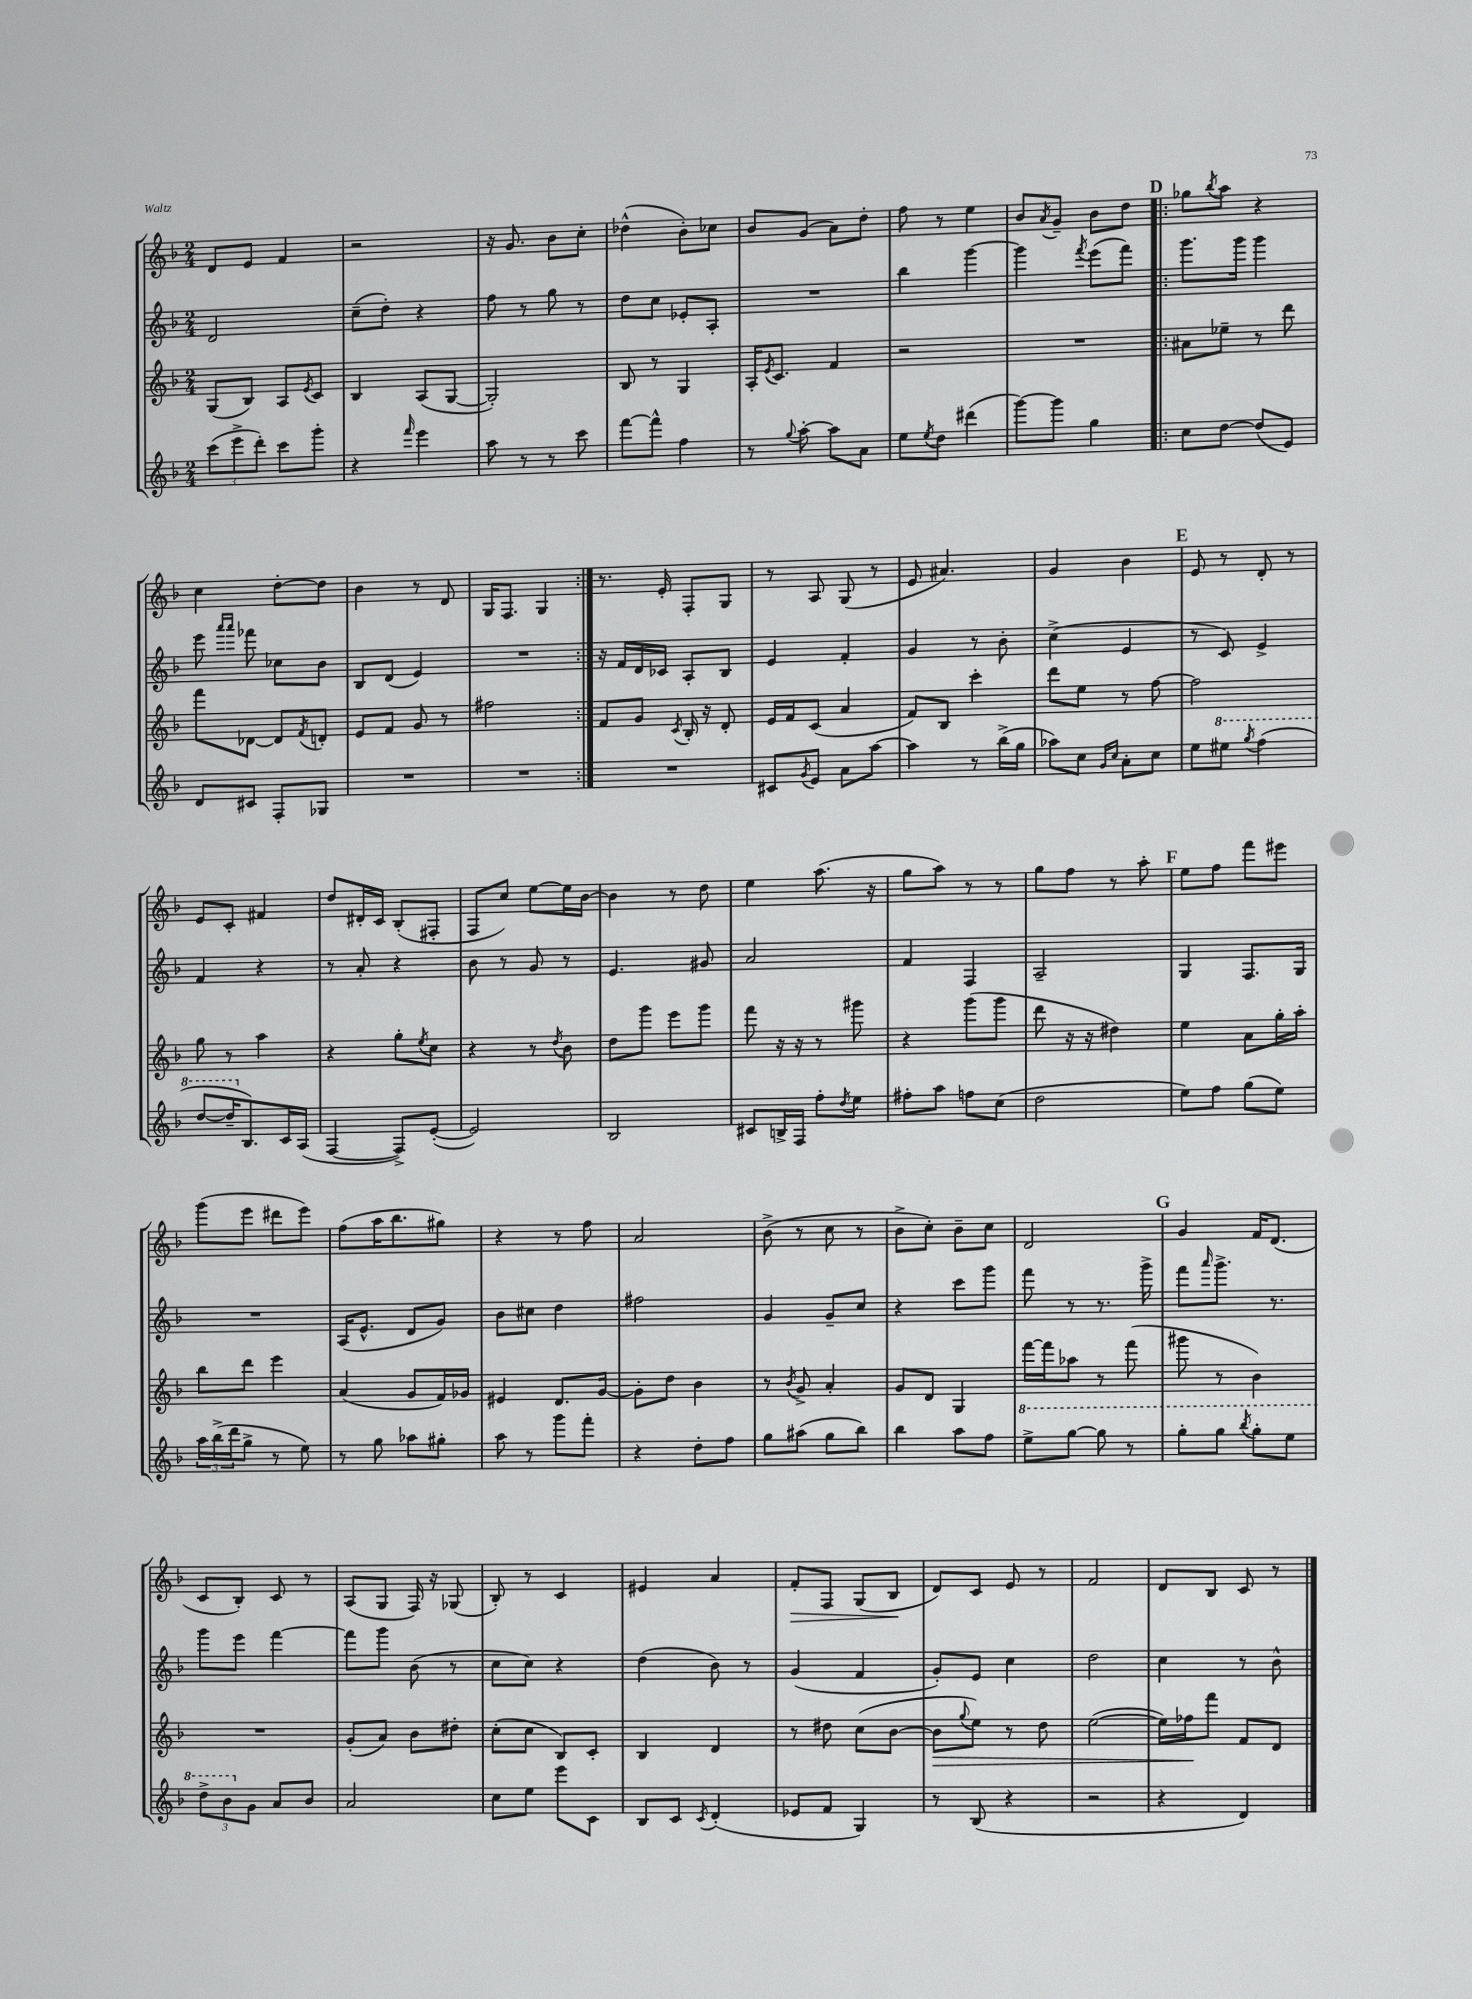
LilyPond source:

<<
\new StaffGroup <<
\new Staff = "s0" {
    \clef treble \key f \major \numericTimeSignature \time 2/4
    d'8 e'8 f'4 |
    r2 |
    r16 g'8. bes'8 c''8-. |
    des''4-^( bes'8-.) ces''8 |
    bes'8 g'8( a'8) d''8-. |
    f''8 r8 e''4 |
    bes'8 \acciaccatura { a'8 } g'8-- bes'8 d''8 |
    \repeat volta 2 { \mark \markup { \bold "D" } ges''8 \acciaccatura { bes''8 } a''8 r4 |
    c''4 d''8~-. d''8 |
    bes'4 r8 d'8 |
    g16 f8. g4 | }
    r8. e'16-. f8-. g8 |
    r8 a8 g8( r8 |
    e'8 ais'4.) |
    g'4 bes'4 |
    \mark \markup { \bold "E" } e'8 r8 d'8-. r8 |
    e'8 c'8-. fis'4 |
    d''8 dis'16-. c'16 bes8-.( fis8-. |
    f8 c''8) e''8~ e''16 bes'16~ |
    bes'4 r8 d''8 |
    e''4 a''8.( r16 |
    g''8 a''8) r8 r8 |
    g''8 f''8 r8 a''8-. |
    \mark \markup { \bold "F" } e''8 f''8 f'''8 eis'''8 |
    g'''8( e'''8 dis'''8 e'''8) |
    f''8( a''16 bes''8. gis''8) |
    r4 r8 f''8 |
    a'2 |
    bes'8->( r8 c''8 r8 |
    bes'8-> c''8-.) bes'8-- c''8 |
    d'2 |
    \mark \markup { \bold "G" } g'4 f'16 d'8.( |
    c'8 bes8-.) c'8 r8 |
    a8( g8 f16) r16 ges8( |
    bes8-.) r8 c'4 |
    eis'4 a'4 |
    f'8-.\> f8 g8( bes8\! |
    d'8) c'8 e'8 r8 |
    f'2 |
    d'8 bes8 c'8 r8 \bar "|." |
}
\new Staff = "s1" {
    \clef treble \key f \major \numericTimeSignature \time 2/4
    d'2 |
    c''8--( d''8-.) r4 |
    f''8 r8 g''8 r8 |
    d''8 c''8 ees'8-. a8-. |
    R2 |
    bes''4 g'''4~ |
    g'''4 \acciaccatura { f'''8 } e'''8( f'''8) |
    \repeat volta 2 { \mark \markup { \bold "D" } g'''8. g'''16 g'''4 |
    e'''8 \grace { a'''16 a'''16 } fes'''8 ces''8 bes'8 |
    bes8 d'8( e'4) |
    R2 | }
    r16 f'16 d'16 ces'16 a8-. bes8 |
    e'4 f'4-. |
    g'4 r8 bes'8-. |
    c''4->( e'4 |
    \mark \markup { \bold "E" } r8 c'8) e'4-> |
    f'4 r4 |
    r8 a'8-. r4 |
    bes'8 r8 g'8 r8 |
    e'4. gis'8 |
    a'2 |
    f'4 f4 |
    a2-- |
    \mark \markup { \bold "F" } g4 f8. g16 |
    R2 |
    a16( e'8.-^ d'8 g'8) |
    bes'8 cis''8 d''4 |
    fis''2 |
    g'4 g'8-- c''8 |
    r4 c'''8 g'''8 |
    f'''8 r8 r8. g'''16-> |
    \mark \markup { \bold "G" } f'''8 \grace { a'''16 } g'''8.-> r8. |
    g'''8 e'''8 f'''4~ |
    f'''8 g'''8 bes'8( r8 |
    c''8 c''8) r4 |
    d''4( bes'8) r8 |
    g'4( f'4 |
    g'8-.) e'8 c''4 |
    d''2 |
    c''4 r8 bes'8-^ \bar "|." |
}
\new Staff = "s2" {
    \clef treble \key f \major \numericTimeSignature \time 2/4
    g8( bes8) a8 \acciaccatura { e'8 } c'8 |
    bes4 a8( g8~ |
    g2-.) |
    bes8 r8 g4 |
    a16-. \acciaccatura { e'8 } c'8. f'4 |
    r2 |
    R2 |
    \repeat volta 2 { \mark \markup { \bold "D" } ais'8 ees''8-- r8 d'''8 |
    f'''8 des'8~ des'8 \acciaccatura { f'8 } d'8-. |
    e'8 f'8 g'8 r8 |
    fis''2 | }
    f'8 g'8 \acciaccatura { c'8 } bes16-. r16 d'8-. |
    e'16 f'16 c'8( a'4 |
    f'8) bes8 c'''4-. |
    d'''8 e''8 r8 f''8~ |
    \mark \markup { \bold "E" } f''2 |
    g''8 r8 a''4 |
    r4 g''8-. \acciaccatura { e''8 } c''8 |
    r4 r8 \acciaccatura { d''8 } bes'8 |
    d''8 g'''8 e'''8 g'''8 |
    f'''8 r16 r16 r8 gis'''8 |
    r4 g'''8( g'''8 |
    d'''8 r16 r16 dis''4) |
    \mark \markup { \bold "F" } e''4 a'8 g''16-. a''16-. |
    bes''8 d'''8 e'''4 |
    a'4( g'8 f'16) ges'16 |
    eis'4 d'8. g'16~ |
    g'8-. d''8 bes'4 |
    r8 \acciaccatura { bes'8 } g'8-> a'4-. |
    g'8 d'8 g4 |
    f'''16~ f'''16 aes''8 r8 f'''8( |
    \mark \markup { \bold "G" } gis'''8 r8 bes'4) |
    R2 |
    g'8-.( a'8) bes'8 dis''8-. |
    c''8-.( c''8 bes8) c'8-. |
    bes4 d'4 |
    r8 dis''8 c''8( bes'8~ |
    bes'8\> \appoggiatura { g''8 } e''8) r8 d''8 |
    e''2~( |
    e''16) fes''16\! f'''8 f'8 d'8 \bar "|." |
}
\new Staff = "s3" {
    \clef treble \key f \major \numericTimeSignature \time 2/4
    \tuplet 3/2 { c'''8( e'''8-> d'''8-.) } c'''8 g'''8-. |
    r4 \grace { f'''16 } e'''4 |
    a''8 r8 r8 c'''8 |
    f'''8~ f'''8-^ f''4 |
    r8 \appoggiatura { g''8 } a''8~-. a''8 a'8 |
    e''8 \acciaccatura { e''8 } d''8 dis'''4( |
    g'''8~) g'''8 g''4 |
    \repeat volta 2 { \mark \markup { \bold "D" } c''8 d''8~ d''8( e'8) |
    d'8 cis'8 f8-. ges8 |
    R2 |
    R2 | }
    R2 |
    cis'8 \acciaccatura { g'8 } e'8 a'8 a''8~ |
    a''4 r8 bes''16->( g''16 |
    aes''8) c''8 \grace { g'16 c''16 } a'8-. c''8 |
    \mark \markup { \bold "E" } e''8 \ottava #1 eis'''8 \acciaccatura { g'''8 } f'''4( |
    d'''8~ d'''16-- \ottava #0 bes8.) c'16 a16( |
    f4~ f8->) e'8~-.( |
    e'2) |
    bes2 |
    cis'8 b16-> f16 f''8-. \acciaccatura { d''8 } e''8 |
    fis''8-. a''8 f''8 c''8( |
    d''2 |
    \mark \markup { \bold "F" } e''8) f''8 g''8( e''8) |
    \tuplet 3/2 { a''16 bes''16->( d'''16 } g''8-> r8 e''8) |
    r8 g''8 aes''8 gis''8-. |
    a''8 r8 g'''8 f'''8-. |
    r4 d''8-. f''8 |
    g''8 ais''8( g''8 bes''8) |
    bes''4 a''8 f''8 |
    \ottava #1 e'''8-> g'''8~ g'''8 r8 |
    \mark \markup { \bold "G" } g'''8-. g'''8 \acciaccatura { bes'''8 } g'''8-. e'''8 |
    \tuplet 3/2 { d'''8-> bes''8 \ottava #0 g'8 } a'8 bes'8 |
    a'2 |
    c''8 e''8 e'''8 c'8 |
    bes8 c'8 \acciaccatura { c'8 } d'4-.( |
    ees'8 f'8 g4) |
    r8 bes8( r4 |
    r2 |
    r4 d'4) \bar "|." |
}
>>
>>
\layout { \context { \Score \remove "Bar_number_engraver" } }
